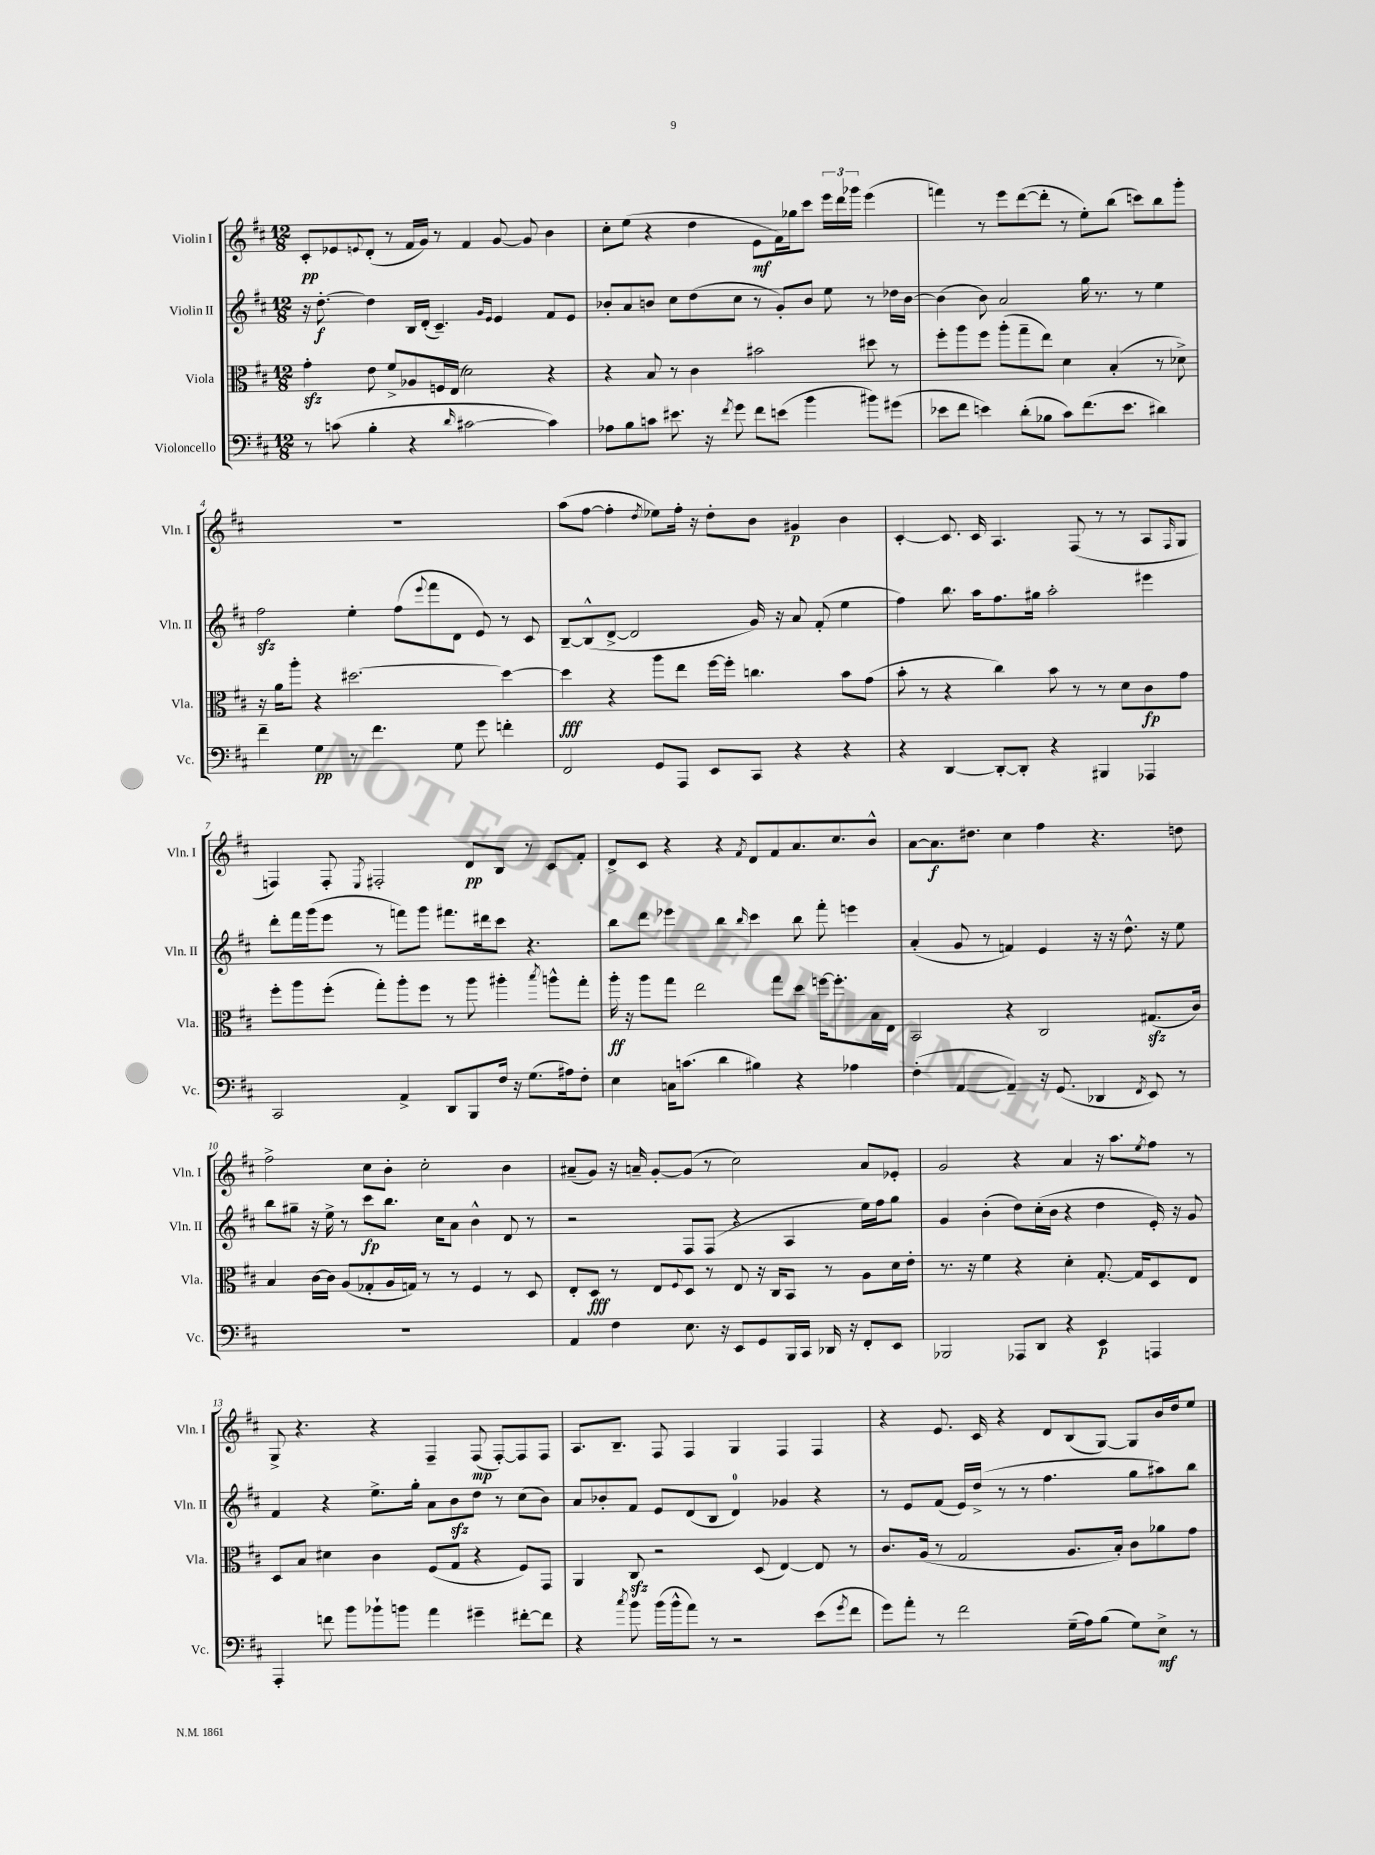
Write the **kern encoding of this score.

**kern	**dynam	**kern	**dynam	**kern	**dynam	**kern	**dynam
*part4	*part4	*part3	*part3	*part2	*part2	*part1	*part1
*staff4	*staff4	*staff3	*staff3	*staff2	*staff2	*staff1	*staff1
*I"Violoncello	*	*I"Viola	*	*I"Violin II	*	*I"Violin I	*
*I'Vc.	*	*I'Vla.	*	*I'Vln. II	*	*I'Vln. I	*
*clefF4	*	*clefC3	*	*clefG2	*	*clefG2	*
*k[f#c#]	*	*k[f#c#]	*	*k[f#c#]	*	*k[f#c#]	*
*M12/8	*	*M12/8	*	*M12/8	*	*M12/8	*
=1	=1	=1	=1	=1	=1	=1	=1
8r	.	4gzz'\	.	16r	.	8c#'/L	pp
.	.	.	.	[8.dd'\	f	.	.
(8cn\	.	.	.	.	.	8e-X/	.
.	.	.	.	.	.	8qqen/	.
4B'\	.	8e\	.	4dd\]	.	(8d'/J	.
.	.	8f#^/L	.	.	.	8r	.
4r	.	8A-X/	.	16B/LL	.	16f#/LL	.
.	.	.	.	(16d'/JJ	.	16g/JJ)	.
.	.	16Fn/L	.	4.c#~/)	.	8r	.
.	.	(16E/JJ	.	.	.	.	.
16qqd/	.	.	.	.	.	.	.
[2c#X\	.	2d\)	.	.	.	4f#/	.
.	.	.	.	16qqg/LL	.	.	.
.	.	.	.	16qqe/JJ	.	.	.
.	.	.	.	4e/	.	[8g/	.
.	.	.	.	.	.	8g/]	.
4c#\])	.	4r	.	8f#/L	.	4b\	.
.	.	.	.	8e/J	.	.	.
=2	=2	=2	=2	=2	=2	=2	=2
8A-X\L	.	4r	.	8b-X'/L	.	8cc#'\L	.
8B\	.	.	.	8a/	.	(8ee\J	.
8cn\J	.	8B/	.	8bn/J	.	4r	.
8.e#X\	.	8r	.	8cc#\L	.	.	.
.	.	4c#\	.	(8dd\	.	4dd\	.
16r	.	.	.	.	.	.	.
8qf#/	.	.	.	.	.	.	.
8g\	.	.	.	8cc#\J	.	.	.
8f#\L	.	2b#X\	.	8r	.	8e\L	mf
(8en\J	.	.	.	8g'/L)	.	16f#\L)	.
.	.	.	.	.	.	16gg-X\J	.
4b\	.	.	.	8b/J	.	8ccc#\J	.
.	.	.	.	8ee\	.	24eee\LL	.
.	.	.	.	.	.	24ddd\	.
.	.	.	.	.	.	24ggg-X\JJ	.
8b#X\L)	.	8dd#X\	.	8r	.	(4eee\	.
(8g#X\J	.	8r	.	16dd-X\LL	.	.	.
.	.	.	.	[16b\JJ	.	.	.
=3	=3	=3	=3	=3	=3	=3	=3
8e-X\L	.	8ff#'\L	.	(4b\]	.	4fffn\)	.
8f#\J	.	8aa\	.	.	.	.	.
4en\)	.	8ff#\J	.	8b\)	.	8r	.
.	.	(8aa'\L	.	2a/	.	8eee\L	.
(8d'\L	.	8gg~\	.	.	.	([8ddd\	.
8B-X\J	.	8ee\J)	.	.	.	8ddd'\J]	.
8c#\L)	.	4d\	.	.	.	8r	.
(8.f#\	.	.	.	16gg\	.	8ee'\L)	.
.	.	.	.	8.r	.	.	.
.	.	(4B'/	.	.	.	(8bb\J	.
8.e\J	.	.	.	.	.	.	.
.	.	.	.	8r	.	8cccn\L)	.
4d#X\)	.	8r	.	4ee\	.	8bb\	.
.	.	8d-X^\)	.	.	.	8ggg'\J	.
!!LO:LB:g=z
=4	=4	=4	=4	=4	=4	=4	=4
4f#~\	.	16r	.	2ff#zz\	.	1.r	.
.	.	16a\KL	.	.	.	.	.
.	.	8aa'\J	.	.	.	.	.
4G\	pp	4r	.	.	.	.	.
8r	.	[2.dd#X\	.	4ee'\	.	.	.
4.f#\	.	.	.	.	.	.	.
.	.	.	.	(8ff#\L	.	.	.
.	.	.	.	8qqeee/	.	.	.
.	.	.	.	8fff#\	.	.	.
8G\	.	.	.	8d\J	.	.	.
8g\	.	.	.	8e/)	.	.	.
4fn'\	.	4dd#\_	.	8r	.	.	.
.	.	.	.	8c#/	.	.	.
=5	=5	=5	=5	=5	=5	=5	=5
2FF#/	.	4dd#\]	fff	[8B~/L	.	(8aa\L	.
.	.	.	.	(8B^^/]	.	[8ff#\J	.
.	.	4r	.	[8d^/J	.	4ff#'\]	.
.	.	.	.	2d/]	.	.	.
.	.	.	.	.	.	8qdd/	.
8GG/L	.	8aa\L	.	.	.	8ee-X\L)	.
8AAA/J	.	8ee\J	.	.	.	16ff#'\Jk	.
.	.	.	.	.	.	16r	.
8EE/L	.	[16ff#\LL	.	.	.	8dd'\L	.
.	.	16ff#'\JJ]	.	.	.	.	.
8CC#/J	.	4.ccn\	.	16g/)	.	8b\J	.
.	.	.	.	16r	.	.	.
4r	.	.	.	8a/	.	4g#X/	p
.	.	.	.	(8f#'/	.	.	.
4r	.	8b\L	.	4ee\	.	4b\	.
.	.	(8g\J	.	.	.	.	.
=6	=6	=6	=6	=6	=6	=6	=6
4r	.	8b'\	.	4ff#\)	.	[4c#'/	.
.	.	8r	.	.	.	.	.
[4DD/	.	4r	.	8.bb\	.	8.c#/]	.
.	.	.	.	16aa\KL	.	16c#/	.
8DD'/L_	.	4cc#\)	.	8.ff#\	.	4.A/	.
8DD'/J]	.	.	.	.	.	.	.
.	.	.	.	16gg#X\Jk	.	.	.
4r	.	8b\	.	2aa'\	.	.	.
.	.	8r	.	.	.	(8F#/	.
4BBB#X/	.	8r	.	.	.	8r	.
.	.	8d\L	.	.	.	8r	.
4AAA-X/	.	8c#\	fp	4eee#X\	.	8A/L	.
.	.	.	.	.	.	16qqF#/	.
.	.	8g\J	.	.	.	8G/J	.
!!LO:LB:g=z
=7	=7	=7	=7	=7	=7	=7	=7
2CC#/	.	8ff#'\L	.	8ddd'\L	.	4Fn/)	.
.	.	8aa\	.	16fff#\L	.	.	.
.	.	.	.	(16ggg\J	.	.	.
.	.	(8ff#'\J	.	8eee\J	.	8F'/	.
.	.	.	.	.	.	8qE/	.
.	.	8gg'\L)	.	8r	.	2F#X'/	.
4AA^/	.	8aa'\	.	8fffn\L)	.	.	.
.	.	8ff#\J	.	8ggg\J	.	.	.
8DD/L	.	8r	.	8.fff#X\L	.	.	.
8BBB/	.	8aa\	.	.	.	8d/L	pp
.	.	.	.	16ddd#X\k	.	.	.
16F#/Jk	.	4aa#X'\	.	8ccc#\J	.	8B/J	.
16r	.	.	.	.	.	.	.
(8.G\L	.	.	.	4.r	.	8r	.
.	.	8qbb/	.	.	.	.	.
.	.	8aan^^\L	.	.	.	8c#/L	.
16A#X\k)	.	.	.	.	.	.	.
8F#'\J	.	8gg'\J	.	.	.	8f#'/J	.
=8	=8	=8	=8	=8	=8	=8	=8
4E\	.	16aa'\	ff	8bb\L	.	8d^/L	.
.	.	16r	.	.	.	.	.
.	.	8aa\L	.	8ddd\J	.	8c#/J	.
16Cn\KL	.	8gg\J	.	4eee-X\	.	4r	.
(8.cn\J	.	.	.	.	.	.	.
.	.	2ee\	.	.	.	.	.
4d\	.	.	.	4bb\	.	4r	.
.	.	.	.	16qqbb/	.	8qf#/	.
4B#X\)	.	.	.	4ccc#\	.	8d/L	.
.	.	8gg\L	.	.	.	8f#/	.
4r	.	8dd\J	.	8bb\	.	8.a/	.
.	.	[16ffn\KL	.	8fff#'\	.	.	.
.	.	8.ff'\]	.	.	.	8.cc#/	.
4A-X\	.	.	.	4eeen\	.	.	.
.	.	16B\L	.	.	.	8b^^/J	.
.	.	16E\JJ	.	.	.	.	.
=9	=9	=9	=9	=9	=9	=9	=9
(4F#'\	.	2BB/	.	(4a'/	.	[8a\L	.
.	.	.	.	.	.	8.a\]	f
[4AA/	.	.	.	8g/	.	.	.
.	.	.	.	.	.	8.dd#X\J	.
.	.	.	.	8r	.	.	.
4AA~/])	.	4r	.	4fn/)	.	4cc#\	.
16r	.	2C#/	.	4e/	.	4ff#\	.
(8.GG/	.	.	.	.	.	.	.
4DD-X/	.	.	.	16r	.	4.r	.
.	.	.	.	16r	.	.	.
.	.	.	.	8.dd^^\	.	.	.
8qFF#/	.	.	.	.	.	.	.
8EE/)	.	(8.G#Xzz/L	.	.	.	.	.
.	.	.	.	16r	.	.	.
8r	.	.	.	8ee\	.	8ddn\	.
.	.	16c#/Jk)	.	.	.	.	.
!!LO:LB:g=z
=10	=10	=10	=10	=10	=10	=10	=10
1.r	.	4B/	.	8bb\L	.	2ff#^\	.
.	.	.	.	8gg#X~\J	.	.	.
.	.	[16c#\LL	.	16r	.	.	.
.	.	16c#\JJ]	.	16ee^\	.	.	.
.	.	(8A/L	.	8r	.	.	.
.	.	8G-X'/	.	8ccc#\L	fp	8cc#\L	.
.	.	16A/L	.	8.bb\J	.	8b'\J	.
.	.	16Gn/JJ)	.	.	.	.	.
.	.	8r	.	.	.	2cc#'\	.
.	.	.	.	16cc#\KL	.	.	.
.	.	8r	.	8a\J	.	.	.
.	.	4F#/	.	4b^^\	.	.	.
.	.	8r	.	8d/	.	4b\	.
.	.	8D/	.	8r	.	.	.
=11	=11	=11	=11	=11	=11	=11	=11
4AA/	.	8E'/L	.	2r	.	(8a#X~/L	.
.	.	8D/J	fff	.	.	8g/J)	.
4F#\	.	8r	.	.	.	16r	.
.	.	.	.	.	.	16an~/	.
.	.	8E/L	.	.	.	[8g'/L	.
.	.	8qqF#/	.	.	.	.	.
8.E\	.	8D/J	.	8F#/L	.	(8g/J]	.
.	.	8r	.	(8F#/J	.	8r	.
16r	.	.	.	.	.	.	.
8EE/L	.	8E/	.	4r	.	2cc#\)	.
8GG/	.	16r	.	.	.	.	.
.	.	16C#/KL	.	.	.	.	.
16BBB/L	.	8BB/J	.	4A/	.	.	.
16CC#/JJ	.	.	.	.	.	.	.
16DD-X/	.	8r	.	.	.	.	.
16r	.	.	.	.	.	.	.
8FF#'/L	.	8A\L	.	16ee\LL)	.	8a/L	.
.	.	.	.	16ff#\J	.	.	.
8EE/J	.	16d\L	.	8gg\J	.	8e-X'/J	.
.	.	16e'\JJ	.	.	.	.	.
=12	=12	=12	=12	=12	=12	=12	=12
2BBB-X/	.	8.r	.	4g/	.	2g/	.
.	.	16r	.	.	.	.	.
.	.	4f#\	.	(4b'\	.	.	.
8AAA-X/L	.	4r	.	8dd\L)	.	4r	.
8DD/J	.	.	.	(16cc#'\L	.	.	.
.	.	.	.	16b\JJ	.	.	.
4r	.	4d'\	.	4r	.	4a/	.
4EE/	p	[8.G'/	.	4dd\	.	16r	.
.	.	.	.	.	.	8.aa\L	.
.	.	16G/KL]	.	.	.	.	.
.	.	.	.	.	.	8qee/	.
4AAAn/	.	8D/	.	16e'/)	.	8ff#\J	.
.	.	.	.	16r	.	.	.
.	.	8E/J	.	8g/	.	8r	.
!!LO:LB:g=z
=13	=13	=13	=13	=13	=13	=13	=13
4AAA'/	.	8D/L	.	4f#/	.	8G^/	.
.	.	8B/J	.	.	.	4.r	.
8fn\	.	4d#X\	.	4r	.	.	.
8b\L	.	.	.	.	.	.	.
8b-X`\	.	4c#\	.	8.ee^\L	.	4r	.
8bn\J	.	.	.	.	.	.	.
.	.	.	.	16gg'\Jk	.	.	.
4a\	.	(8F#/L	.	8a\L	.	4F#~/	.
.	.	8G/J	.	8bzz\	.	.	.
4g#X~\	.	4r	.	8dd\J	.	(8F#/	mp
.	.	.	.	8r	.	[8F#'/L)	.
[8f#X'\L	.	8F#/L)	.	(8cc#\L	.	8F#/]	.
8f#\J]	.	8GG/J	.	8b\J)	.	8F#/J	.
=14	=14	=14	=14	=14	=14	=14	=14
4r	.	4AA/	.	8a/L	.	8.A/L	.
.	.	.	.	8b-X'/	.	.	.
.	.	.	.	.	.	8.B~/J	.
8qcc#/	.	.	.	.	.	.	.
8b\	.	8C#zz/	.	8f#/J	.	.	.
(16b\LL	.	2r	.	8e/L	.	8F#/	.
16b^^\J	.	.	.	.	.	.	.
8a\J)	.	.	.	(8d/	.	4F#/	.
8r	.	.	.	8B/J	.	.	.
2r	.	.	.	4d/)	.	4G/	.
.	.	(8D/	.	.	.	.	.
.	.	[4E/)	.	4g-X/	.	4F#/	.
(8e\L	.	8E/]	.	4r	.	4F#/	.
8qg/	.	.	.	.	.	.	.
8f#\J	.	8r	.	.	.	.	.
=15	=15	=15	=15	=15	=15	=15	=15
8g\L)	.	8.c#/L	.	8r	.	4r	.
8a'\J	.	.	.	8e/L	.	.	.
.	.	(16A/Jk	.	.	.	.	.
8r	.	8r	.	(8f#/J	.	8.e/	.
2f#\	.	2G/	.	16e/LL)	.	.	.
.	.	.	.	(16dd^/JJ	.	16c#/	.
.	.	.	.	8r	.	4r	.
.	.	.	.	8r	.	.	.
.	.	.	.	4.ff#\	.	8d/L	.
(16G~\LL	.	8.A/L	.	.	.	(8B/	.
16A\J)	.	.	.	.	.	.	.
(8B\J	.	.	.	.	.	[8G/J)	.
.	.	16B'/Jk)	.	.	.	.	.
8G\L)	.	8c#\L	.	8gg\L	.	8G/L]	.
8E^\J	mf	8a-X\	.	8aa#X\)	.	16b/L	.
.	.	.	.	.	.	16dd/J	.
8r	.	8g\J	.	8bb\J	.	8ee/J	.
==	==	==	==	==	==	==	==
*-	*-	*-	*-	*-	*-	*-	*-
